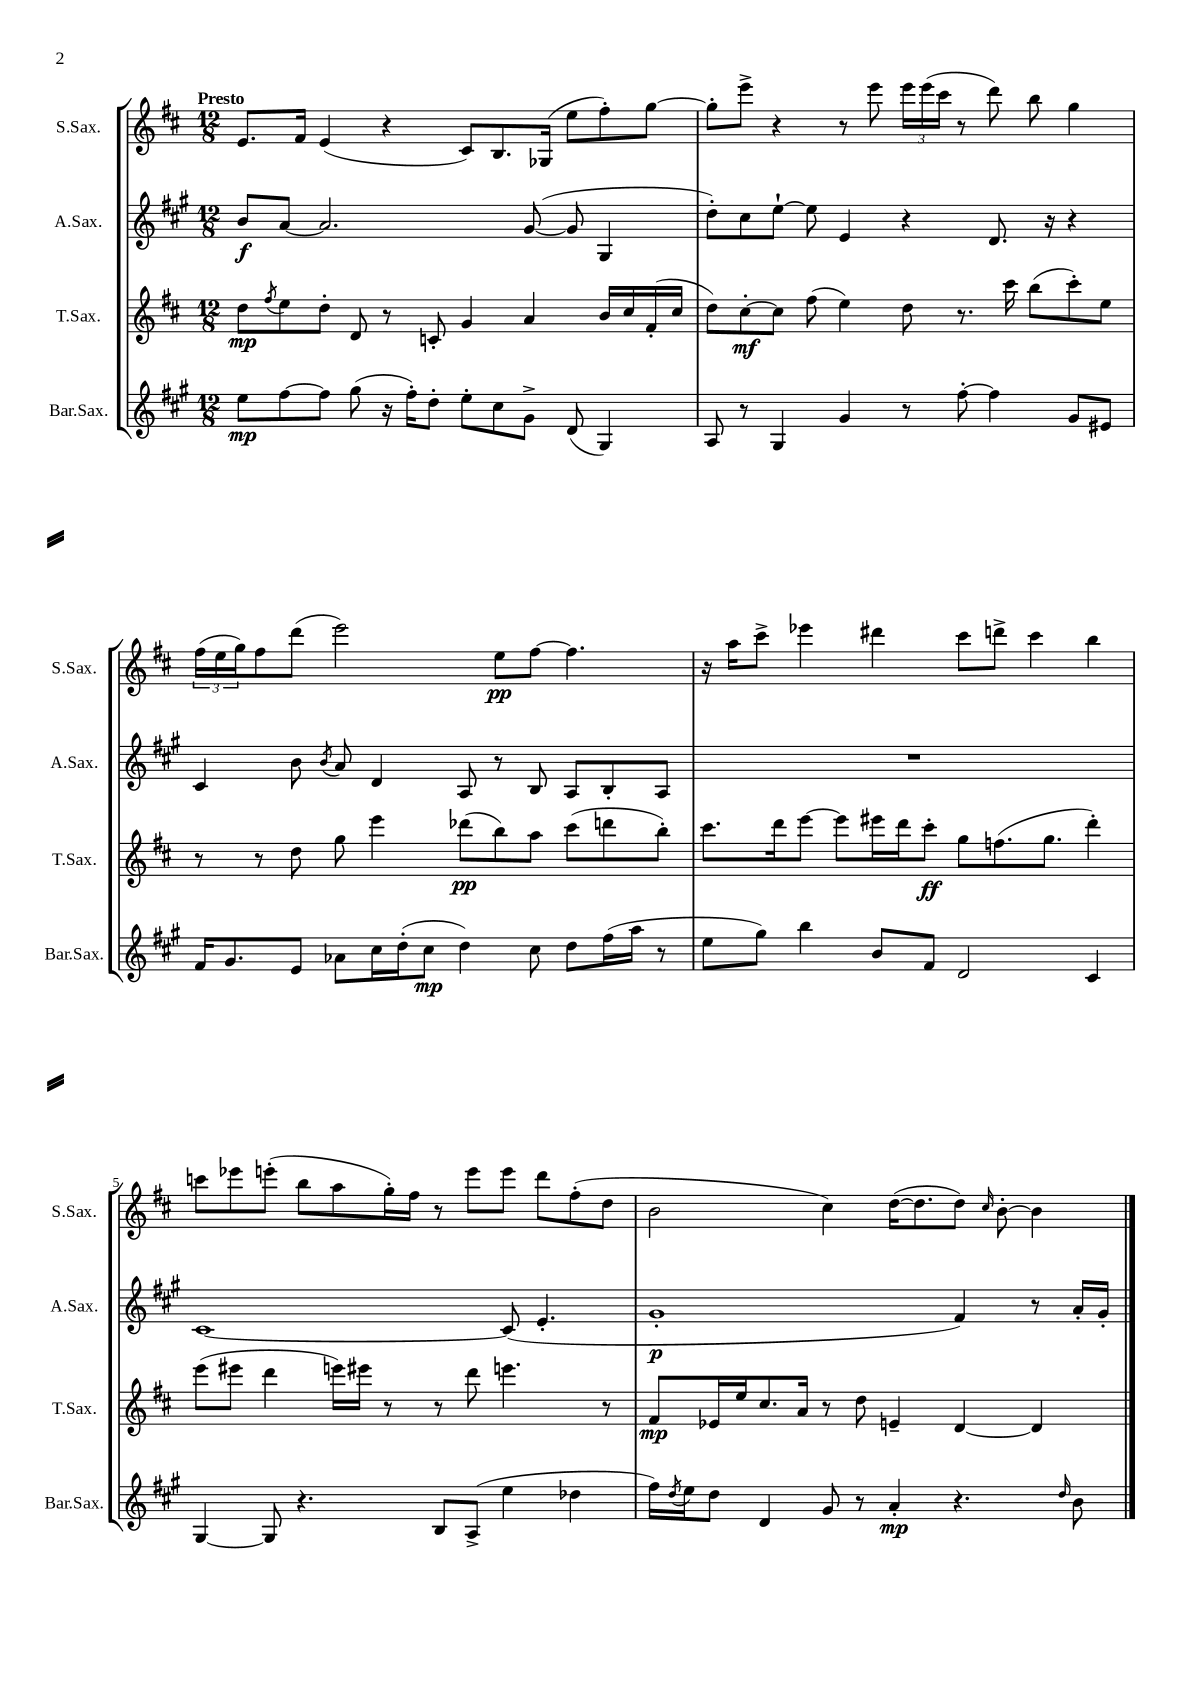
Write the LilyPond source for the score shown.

<<
\new StaffGroup <<
\new Staff = "s0" \with { instrumentName = "S.Sax." shortInstrumentName = "S.Sax." } {
    \clef treble \key d \major \numericTimeSignature \time 12/8 \tempo "Presto"
    e'8. fis'16 e'4( r4 cis'8) b8. ges16( e''8 fis''8-.) g''8~ |
    g''8-. e'''8-> r4 r8 e'''8 \tuplet 3/2 { e'''16 e'''16( cis'''16 } r8 d'''8) b''8 g''4 |
    \tuplet 3/2 { fis''16( e''16 g''16) } fis''8 d'''8( e'''2) e''8\pp fis''8~ fis''4. |
    r16 a''16 cis'''8-> ees'''4 dis'''4 cis'''8 d'''8-> cis'''4 b''4 |
    c'''8 ees'''8 e'''8-.( b''8 a''8 g''16-.) fis''16 r8 e'''8 e'''8 d'''8 fis''8-.( d''8 |
    b'2 cis''4) d''16~( d''8. d''8) \grace { cis''16 } b'8~-. b'4 \bar "|." |
}
\new Staff = "s1" \with { instrumentName = "A.Sax." shortInstrumentName = "A.Sax." } {
    \clef treble \key a \major \numericTimeSignature \time 12/8
    b'8\f a'8~ a'2. gis'8~( gis'8 gis4 |
    d''8-.) cis''8 e''8~-! e''8 e'4 r4 d'8. r16 r4 |
    cis'4 b'8 \acciaccatura { b'8 } a'8 d'4 a8 r8 b8 a8 b8-. a8 |
    R1. |
    cis'1~ cis'8( e'4.-. |
    gis'1-.\p fis'4) r8 a'16-. gis'16-. \bar "|." |
}
\new Staff = "s2" \with { instrumentName = "T.Sax." shortInstrumentName = "T.Sax." } {
    \clef treble \key d \major \numericTimeSignature \time 12/8
    d''8\mp \acciaccatura { fis''8 } e''8 d''8-. d'8 r8 c'8-. g'4 a'4 b'16 cis''16 fis'16-.( cis''16 |
    d''8) cis''8~-.\mf cis''8 fis''8( e''4) d''8 r8. cis'''16 b''8( cis'''8-.) e''8 |
    r8 r8 d''8 g''8 e'''4 des'''8\pp( b''8) a''8 cis'''8( d'''8 b''8-.) |
    cis'''8. d'''16 e'''8~ e'''8 eis'''16 d'''16 cis'''8-.\ff g''8 f''8.( g''8. d'''4-.) |
    e'''8( eis'''8 d'''4 e'''16) eis'''16 r8 r8 d'''8 e'''4. r8 |
    fis'8\mp ees'16 e''16 cis''8. a'16 r8 d''8 e'4-- d'4~ d'4 \bar "|." |
}
\new Staff = "s3" \with { instrumentName = "Bar.Sax." shortInstrumentName = "Bar.Sax." } {
    \clef treble \key a \major \numericTimeSignature \time 12/8
    e''8\mp fis''8~ fis''8 gis''8( r16 fis''16-.) d''8-. e''8-. cis''8 gis'8-> d'8( gis4) |
    a8 r8 gis4 gis'4 r8 fis''8~-. fis''4 gis'8 eis'8 |
    fis'16 gis'8. e'8 aes'8 cis''16 d''16-.( cis''8\mp d''4) cis''8 d''8 fis''16( a''16 r8 |
    e''8 gis''8) b''4 b'8 fis'8 d'2 cis'4 |
    gis4~ gis8 r4. b8 a8->( e''4 des''4 |
    fis''16) \acciaccatura { d''8 } e''16 d''8 d'4 gis'8 r8 a'4-.\mp r4. \grace { d''16 } b'8 \bar "|." |
}
>>
>>
\layout { \context { \Score \override BarNumber.break-visibility = ##(#f #t #t) barNumberVisibility = #(every-nth-bar-number-visible 5) } }
